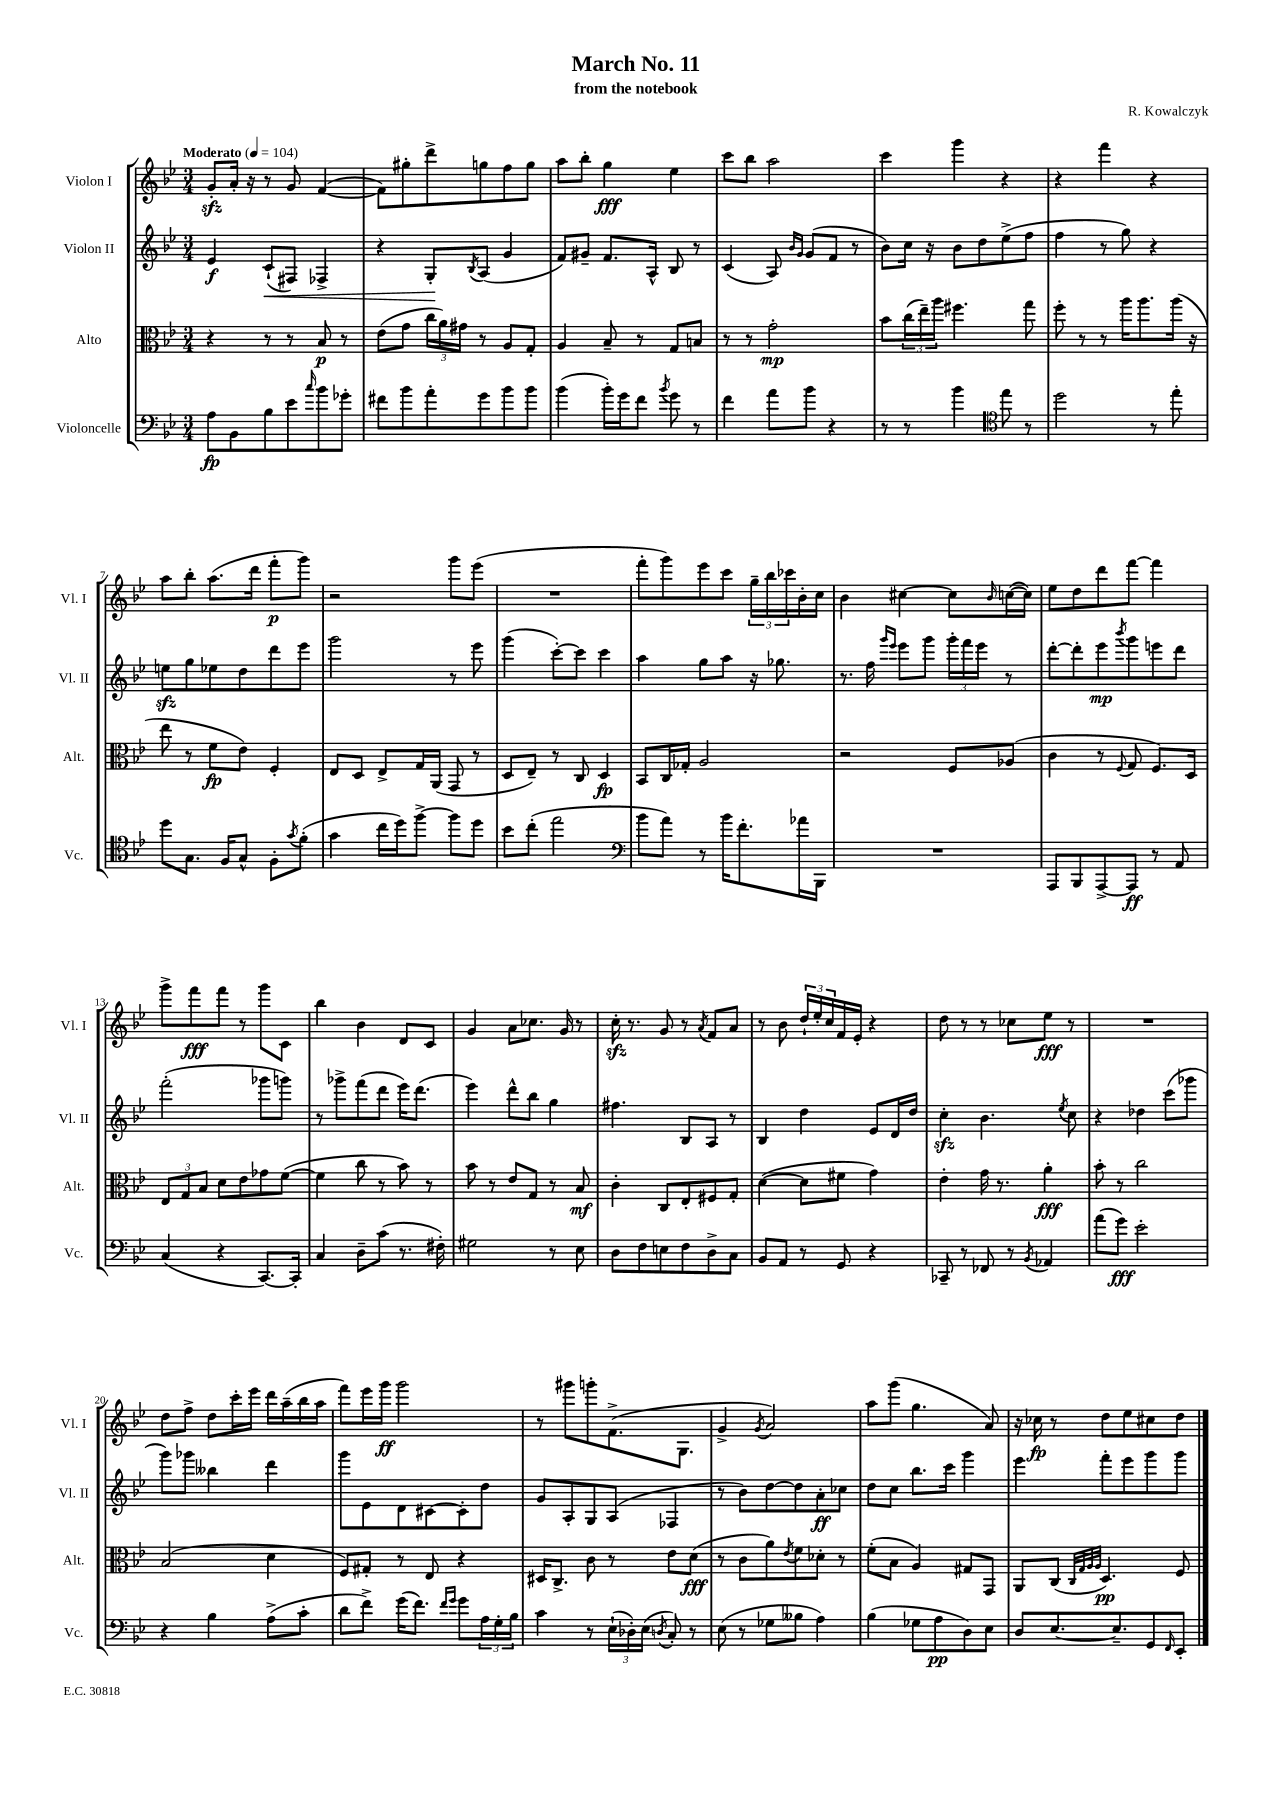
\header { title = "March No. 11" composer = "R. Kowalczyk" subtitle = "from the notebook" }
<<
\new StaffGroup <<
\new Staff = "s0" \with { instrumentName = "Violon I" shortInstrumentName = "Vl. I" } {
    \clef treble \key bes \major \numericTimeSignature \time 3/4 \tempo "Moderato" 4 = 104
    g'8-.\sfz a'16-. r16 r8 g'8 f'4~( |
    f'8) gis''8-. d'''8-> g''8 f''8 g''8 |
    a''8 bes''8-. g''4\fff ees''4 |
    c'''8 bes''8 a''2 |
    c'''4 g'''4 r4 |
    r4 f'''4 r4 |
    a''8 bes''8-. a''8.( d'''16 f'''8-.\p g'''8) |
    r2 g'''8 ees'''8( |
    R2. |
    f'''8-. g'''8) ees'''8 c'''8 \tuplet 3/2 { g''16-- bes''16 ces'''16 } bes'16-. c''16 |
    bes'4 cis''4~ cis''8 \grace { bes'16 } c''16~( c''16) |
    ees''8 d''8 d'''8 f'''8~ f'''4 |
    g'''8-> f'''8\fff f'''8 r8 g'''8 c'8 |
    bes''4 bes'4 d'8 c'8 |
    g'4 a'8 ces''8. g'16 r8 |
    c''16-.\sfz r8. g'8 r8 \acciaccatura { a'8 } f'8 a'8 |
    r8 bes'8 \tuplet 3/2 { d''16-! ees''16-. c''16 } f'16 ees'16-. r4 |
    d''8 r8 r8 ces''8 ees''8\fff r8 |
    R2. |
    d''8 f''8-> d''8 c'''16-. ees'''16 d'''16 a''16--( bes''16 a''16 |
    f'''8) ees'''16 g'''16\ff g'''2 |
    r8 gis'''8 g'''8-. f'8.->( g8. |
    g'4-> \acciaccatura { g'8 } a'2) |
    a''8 g'''8( g''4. a'8) |
    r16 ces''16\fp r8 d''8 ees''8 cis''8 d''8 \bar "|." |
}
\new Staff = "s1" \with { instrumentName = "Violon II" shortInstrumentName = "Vl. II" } {
    \clef treble \key bes \major \numericTimeSignature \time 3/4
    ees'4\f c'8-!\<( fis8) fes4-> |
    r4 g8-.\! \acciaccatura { bes8 } a8( g'4 |
    f'8) gis'8-- f'8. a16-^ bes8 r8 |
    c'4( a8) \grace { bes'16 g'16 } g'8( f'8 r8 |
    bes'8) c''16 r16 bes'8 d''8 ees''8->( f''8 |
    f''4 r8 g''8) r4 |
    e''8\sfz g''8 ees''8 d''8 d'''8 ees'''8 |
    g'''2 r8 ees'''8 |
    g'''4( c'''8~-.) c'''8 c'''4 |
    a''4 g''8 a''8 r16 ges''8. |
    r8. f''16 \grace { g'''16 ees'''16 } ees'''8 g'''8 \tuplet 3/2 { g'''16-. f'''16 ees'''16 } r8 |
    d'''8~-. d'''8-. ees'''8\mp \acciaccatura { bes'''8 } g'''8 e'''8 d'''8 |
    f'''2-.( ges'''8 g'''8) |
    r8 ges'''8-> f'''8( d'''8 ees'''16) d'''8.( |
    ees'''4) d'''8-^ bes''8 g''4 |
    fis''4. bes8 a8 r8 |
    bes4 d''4 ees'8 d'16 d''16 |
    c''4-.\sfz bes'4. \acciaccatura { ees''8 } c''8 |
    r4 des''4 c'''8( ges'''8 |
    g'''8) ges'''8 beses''4 d'''4 |
    g'''8 ees'8 d'8 cis'8~ cis'8-. d''8 |
    g'8 a8-. g8 a8( fes4 |
    r8 bes'8) d''8~ d''8 a'8-.\ff ces''8 |
    d''8 c''8 bes''8. c'''16 g'''4 |
    ees'''4 f'''8-. ees'''8 g'''8 g'''8 \bar "|." |
}
\new Staff = "s2" \with { instrumentName = "Alto" shortInstrumentName = "Alt." } {
    \clef alto \key bes \major \numericTimeSignature \time 3/4
    r4 r8 r8 bes8\p r8 |
    ees'8( g'8 \tuplet 3/2 { c''16 a'16) gis'16 } r8 a8 g8-. |
    a4 bes8-- r8 g8 b8 |
    r8 r8 g'2-.\mp |
    bes'8 \tuplet 3/2 { c''16( ees''16--) a''16 } fis''4. g''8 |
    f''8-. r8 r8 a''16 a''8. a''16( r16 |
    ees''8 r8 f'8\fp ees'8) f4-. |
    ees8 d8 ees8-> g16 a,16( g,8 r8 |
    d8 ees8--) r8 c8 d4\fp |
    bes,8 c16 ges16-. a2 |
    r2 f8 aes8( |
    c'4 r8 \appoggiatura { f8 } g8 f8.) d16 |
    \tuplet 3/2 { ees8 g8 bes8 } d'8 ees'8 ges'8 f'8~( |
    f'4 c''8 r8 bes'8) r8 |
    bes'8 r8 ees'8 g8 r8 bes8\mf |
    c'4-. c8 ees8-. fis8 g8-. |
    d'4~( d'8 fis'8 g'4) |
    ees'4-. g'16 r8. a'4-.\fff |
    bes'8-. r8 c''2 |
    bes2( d'4 |
    f8) gis8-. r8 ees8 r4 |
    dis16 c8.-> c'8 r8 ees'8 d'8\fff( |
    r8 c'8 a'8) \acciaccatura { ees'8 } f'8 des'8-. r8 |
    f'8-.( bes8 a4) gis8 g,8 |
    a,8 c8( \grace { c32 g32 a32 a32 } d4.\pp) f8 \bar "|." |
}
\new Staff = "s3" \with { instrumentName = "Violoncelle" shortInstrumentName = "Vc." } {
    \clef bass \key bes \major \numericTimeSignature \time 3/4
    a8\fp bes,8 bes8 ees'8 \grace { c''16 } bes'8 ges'8-. |
    fis'8 bes'8 a'8-. g'8 bes'8 bes'8 |
    bes'4( bes'16-.) g'16 f'8 \acciaccatura { bes'8 } g'8 r8 |
    f'4 a'8 bes'8 r4 |
    r8 r8 bes'4 \clef tenor ees''8 r8 |
    d''2 r8 ees''8-. |
    d''8 g8. f16 g8-^ f8-. \acciaccatura { g'8 } f'8-.( |
    g'4 c''16 d''16) f''8~-> f''8 d''8 |
    bes'8 c''8-.( ees''2 |
    \clef bass bes'8 a'8) r8 bes'16 f'8.-. aes'16 bes,,16 |
    R2. |
    a,,8 bes,,8 a,,8~-> a,,8\ff r8 a,8 |
    c4( r4 c,8.~) c,16-. |
    c4 d8-- c'8( r8. fis16-.) |
    gis2 r8 ees8 |
    d8 f8 e8 f8 d8-> c8 |
    bes,8 a,8 r8 g,8 r4 |
    ces,8-- r8 fes,8 r8 \acciaccatura { bes,8 } aes,4 |
    a'8( g'8\fff) ees'2-. |
    r4 bes4 a8->( c'8-. |
    d'8 f'8->) g'16( f'8.) \grace { f'16 g'16 } g'8 \tuplet 3/2 { a16 g16-. bes16 } |
    c'4 r8 \tuplet 3/2 { ees16-!( des16-.) ees16( } \acciaccatura { d8 } c8-.) r8 |
    ees8( r8 ges8 beses8 a4) |
    bes4( ges8 a8\pp d8) ees8 |
    d8 ees8.~ ees8.-- g,8 \grace { f,16 } ees,8-. \bar "|." |
}
>>
>>
